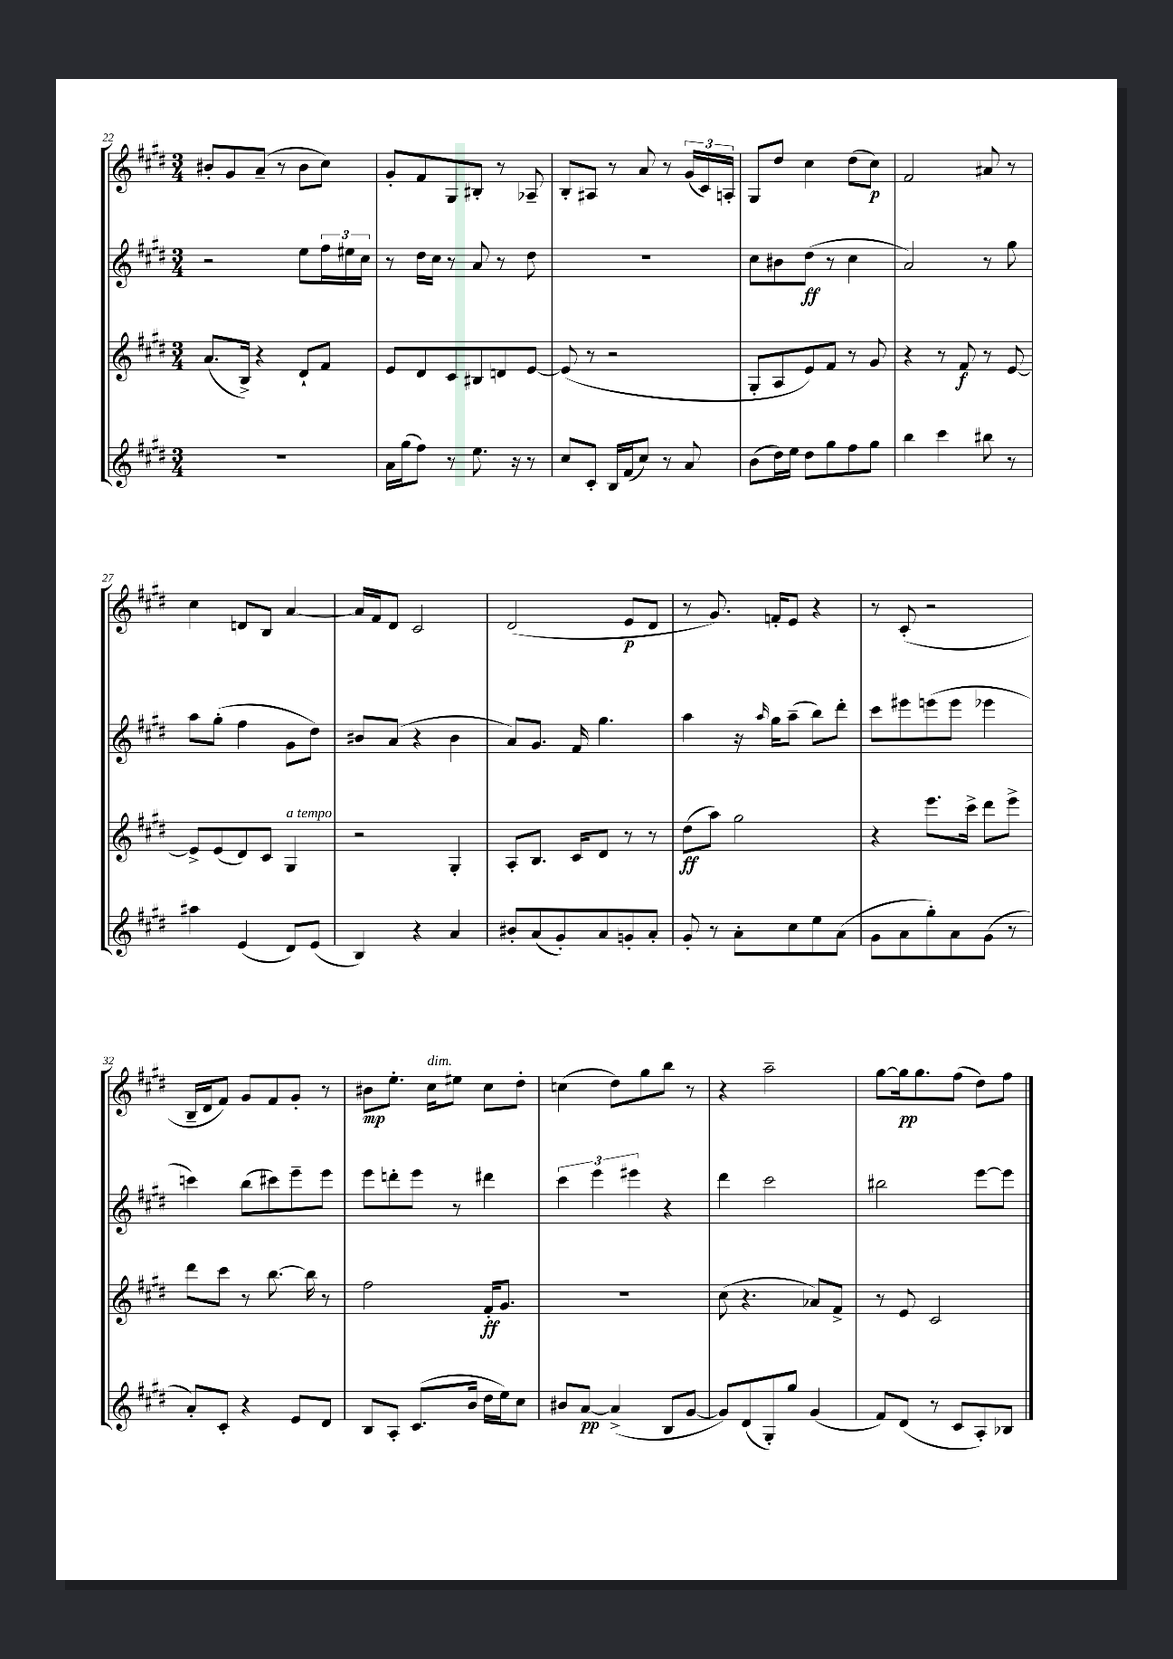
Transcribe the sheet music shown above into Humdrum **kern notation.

**kern	**kern	**kern	**kern
*staff4	*staff3	*staff2	*staff1
*clefG2	*clefG2	*clefG2	*clefG2
*k[f#c#g#d#]	*k[f#c#g#d#]	*k[f#c#g#d#]	*k[f#c#g#d#]
*M3/4	*M3/4	*M3/4	*M3/4
2.r	(8.a	2r	8b#'
.	.	.	8g#
.	16B^)	.	.
.	4r	.	(8a~
.	.	.	8r
.	8d#`	8ee	8b#
.	8f#	24ff#	8cc#)
.	.	24ee#	.
.	.	24cc#	.
=	=	=	=
16a	8e	8r	8g#'
(16gg#	.	.	.
8ff#)	8d#	16dd#	8f#
.	.	16cc#	.
8r	8c#	8r	8G#
8.ee	8B#	8a	8B#'
.	8d	8r	8r
16r	.	.	.
8r	[8e	8dd#	8A-~
=	=	=	=
8cc#	(8e]	2.r	8B'
8c#'	8r	.	8A#
16B	2r	.	8r
(16f#	.	.	.
8cc#)	.	.	8a
8r	.	.	8r
8a	.	.	(24g#
.	.	.	24c#)
.	.	.	24A'
=	=	=	=
(8b	8G#'	8cc#	8G#
16dd#)	8A	8b#	8dd#
16ee	.	.	.
8dd#	8e)	(8dd#	4cc#
8gg#	8f#	8r	.
8ff#	8r	4cc#	(8dd#
8gg#	8g#	.	8cc#)
=	=	=	=
4bb	4r	2a)	2f#
4ccc#	8r	.	.
.	8f#	.	.
8bb#	8r	8r	8a#
8r	[8e	8gg#	8r
=	=	=	=
4aa#	8e^]	8aa	4cc#
.	(8e	(8gg#'	.
(4e	8d#)	4ff#	8d
.	8c#	.	8B
8d#)	4G#	8g#	[4a
(8e	.	8dd#)	.
=	=	=	=
4B)	2r	8b#	16a]
.	.	.	16f#
.	.	(8a	8d#
4r	.	4r	2c#
4a	4G#'	4b#	.
=	=	=	=
8b#'	8A'	8a)	(2d#
(8a	8.B	8.g#	.
8g#')	.	.	.
.	16c#	16f#	.
8a	8d#	4.gg#	.
8g'	8r	.	8e
8a'	8r	.	8d#
=	=	=	=
8g#'	(8dd#	4aa	8r
8r	8aa)	.	8.g#)
8a'	2gg#	16r	.
.	.	16qqaa	.
.	.	16gg#	16f'
8cc#	.	(8aa~	8e
8ee	.	8bb)	4r
(8a	.	8ddd#'	.
=	=	=	=
8g#	4r	8ccc#	8r
8a	.	8eee#	(8c#'
8gg#')	8.eee	(8eee	2r
8a	.	8eee	.
.	16ccc#^	.	.
(8g#	8ddd#	4eee-	.
8r	8eee^	.	.
=	=	=	=
8a')	8ddd#	4ccc)	16B~
.	.	.	16d#
8c#'	8ccc#	.	8f#)
4r	8r	(8bb	8g#
.	[8.bb	8ccc#)	8f#
8e	.	8eee~	8g#'
.	16bb]	.	.
8d#	8r	8eee	8r
=	=	=	=
8B	2ff#	8eee	8b#
8A'	.	8ddd'	8.ee'
(8.c#	.	8eee	.
.	.	.	16cc#
.	.	8r	8ee#
16b	.	.	.
16dd#	16f#'	4ddd#	8cc#
16ee)	8.g#	.	.
8cc#	.	.	8dd#'
=	=	=	=
8b#	2.r	6ccc#	(4cc
[8a	.	.	.
.	.	6eee	.
(4a^]	.	.	8dd#)
.	.	6eee#	.
.	.	.	8gg#
8B	.	4r	8bb
[8g#	.	.	8r
=	=	=	=
8g#])	(8cc#	4ddd#	4r
(8d#	4.r	.	.
8G#')	.	2ccc#	2aa~
8gg#	.	.	.
(4g#	8a-)	.	.
.	8f#^	.	.
=	=	=	=
8f#)	8r	2bb#	[8gg#
(8d#	8e	.	16gg#]
.	.	.	8.gg#
8r	2c#	.	.
8c#	.	.	(8ff#
8A')	.	[8eee	8dd#)
8B-	.	8eee]	8ff#
==	==	==	==
*-	*-	*-	*-
